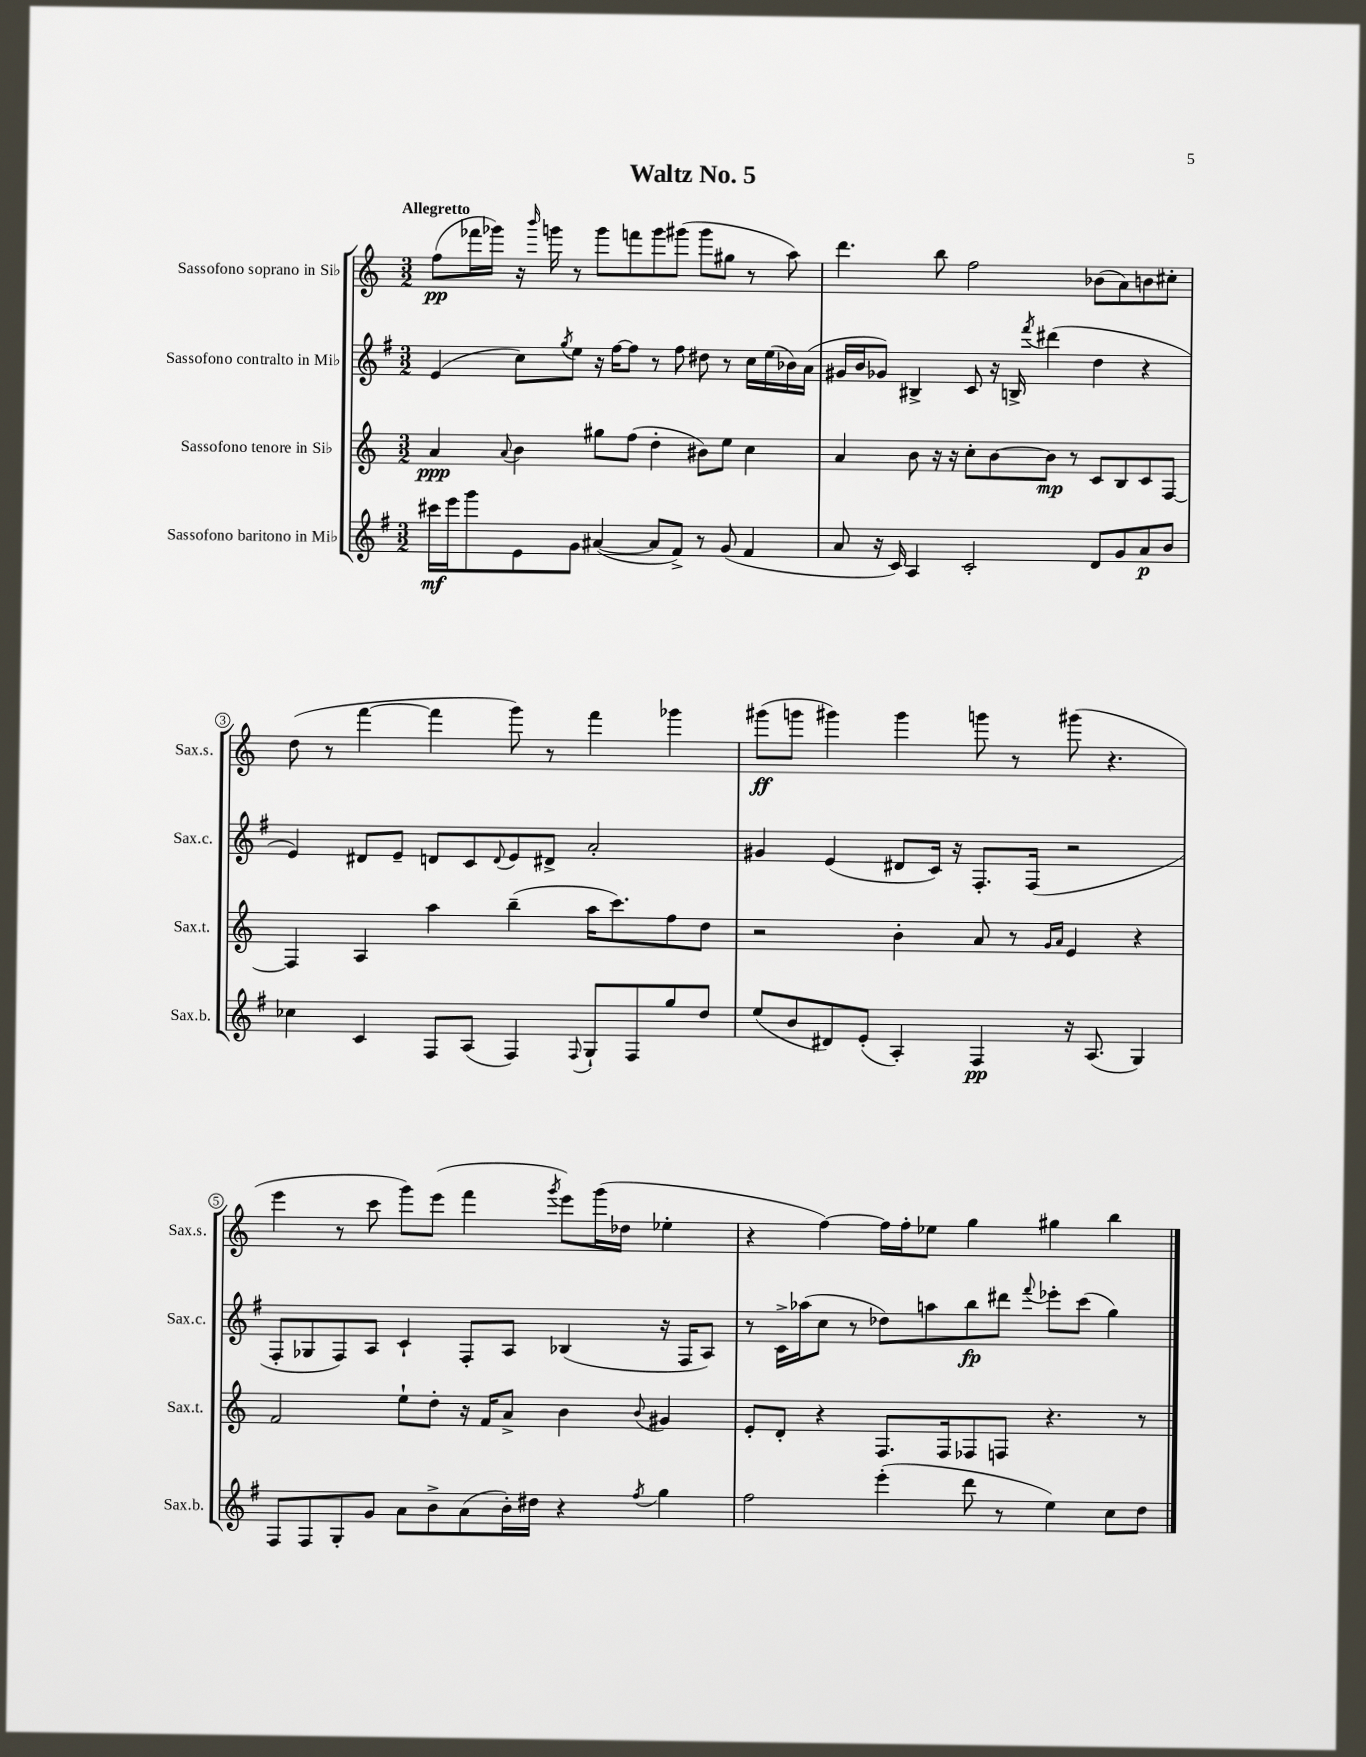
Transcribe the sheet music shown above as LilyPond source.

\header { title = "Waltz No. 5" }
<<
\new StaffGroup <<
\new Staff = "s0" \with { instrumentName = "Sassofono soprano in Sib" shortInstrumentName = "Sax.s." } {
    \clef treble \key c \major \numericTimeSignature \time 3/2 \tempo "Allegretto"
    f''8\pp( fes'''16 ges'''16) r16 \grace { b'''16 } g'''16 r8 g'''8 f'''8 g'''8 gis'''8( gis'''8 gis''8 r8 a''8) |
    d'''4. b''8 f''2 bes'8( a'8) b'8 cis''8-. |
    d''8( r8 f'''4~ f'''4 g'''8) r8 f'''4 ges'''4 |
    gis'''8\ff( g'''8 gis'''4) gis'''4 g'''8 r8 gis'''8( r4. |
    e'''4 r8 c'''8 g'''8) e'''8( f'''4 \acciaccatura { g'''8 } e'''8) g'''16( des''16 ees''4-. |
    r4 f''4~) f''16 f''16-. ees''8 g''4 gis''4 b''4 \bar "|." |
}
\new Staff = "s1" \with { instrumentName = "Sassofono contralto in Mib" shortInstrumentName = "Sax.c." } {
    \clef treble \key g \major \numericTimeSignature \time 3/2
    e'4( c''8) \acciaccatura { g''8 } e''8 r16 fis''16~ fis''8 r8 fis''8 dis''8 r8 c''16 e''16( bes'16) a'16( |
    gis'16 b'16 ges'8) bis4-> c'8 r16 b16-> \acciaccatura { fis'''8 } dis'''4( d''4 r4 |
    e'4) dis'8 e'8-- d'8 c'8 \appoggiatura { d'8 } e'8 dis'8-> a'2-. |
    gis'4 e'4( dis'8 c'16) r16 fis8.-. fis16( r2 |
    fis8-. ges8 fis8) a8 c'4-! fis8-. a8 bes4( r16 fis16 a8) |
    r8 c'16-> aes''16( c''8 r8 des''8) a''8 b''8\fp dis'''8 \appoggiatura { fis'''8 } ees'''8-. c'''8( g''4) \bar "|." |
}
\new Staff = "s2" \with { instrumentName = "Sassofono tenore in Sib" shortInstrumentName = "Sax.t." } {
    \clef treble \key c \major \numericTimeSignature \time 3/2
    a'4\ppp \appoggiatura { a'8 } b'4 gis''8 f''8( d''4-. bis'8) e''8 c''4 |
    a'4 b'8 r16 r16 c''8-. b'8~ b'8\mp r8 c'8 b8 c'8 f8~ |
    f4 a4 a''4 b''4--( a''16 c'''8.) f''8 d''8 |
    r2 b'4-. a'8 r8 \grace { g'16 a'16 } e'4 r4 |
    f'2 e''8-! d''8-. r16 f'16 a'8-> b'4 \appoggiatura { b'8 } gis'4 |
    e'8-. d'8-. r4 f8. f16 fes8 f8 r4. r8 \bar "|." |
}
\new Staff = "s3" \with { instrumentName = "Sassofono baritono in Mib" shortInstrumentName = "Sax.b." } {
    \clef treble \key g \major \numericTimeSignature \time 3/2
    cis'''16\mf e'''16 g'''8 e'8 g'8 ais'4~( ais'8 fis'8->) r8 g'8( fis'4 |
    a'8 r16 c'16) a4 c'2-. d'8 g'8 a'8\p b'8 |
    ces''4 c'4 fis8 a8( fis4) \appoggiatura { fis8 } g8-! fis8 g''8 d''8 |
    e''8( b'8 dis'8) e'8-.( a4-.) fis4\pp r16 a8.( g4) |
    fis8 fis8 g8-. g'8 a'8 b'8-> a'8( b'16-.) dis''16 r4 \acciaccatura { fis''8 } g''4 |
    fis''2 e'''4-.( d'''8 r8 e''4) c''8 d''8 \bar "|." |
}
>>
>>
\layout { \context { \Score \override BarNumber.stencil = #(make-stencil-circler 0.1 0.3 ly:text-interface::print) } }
